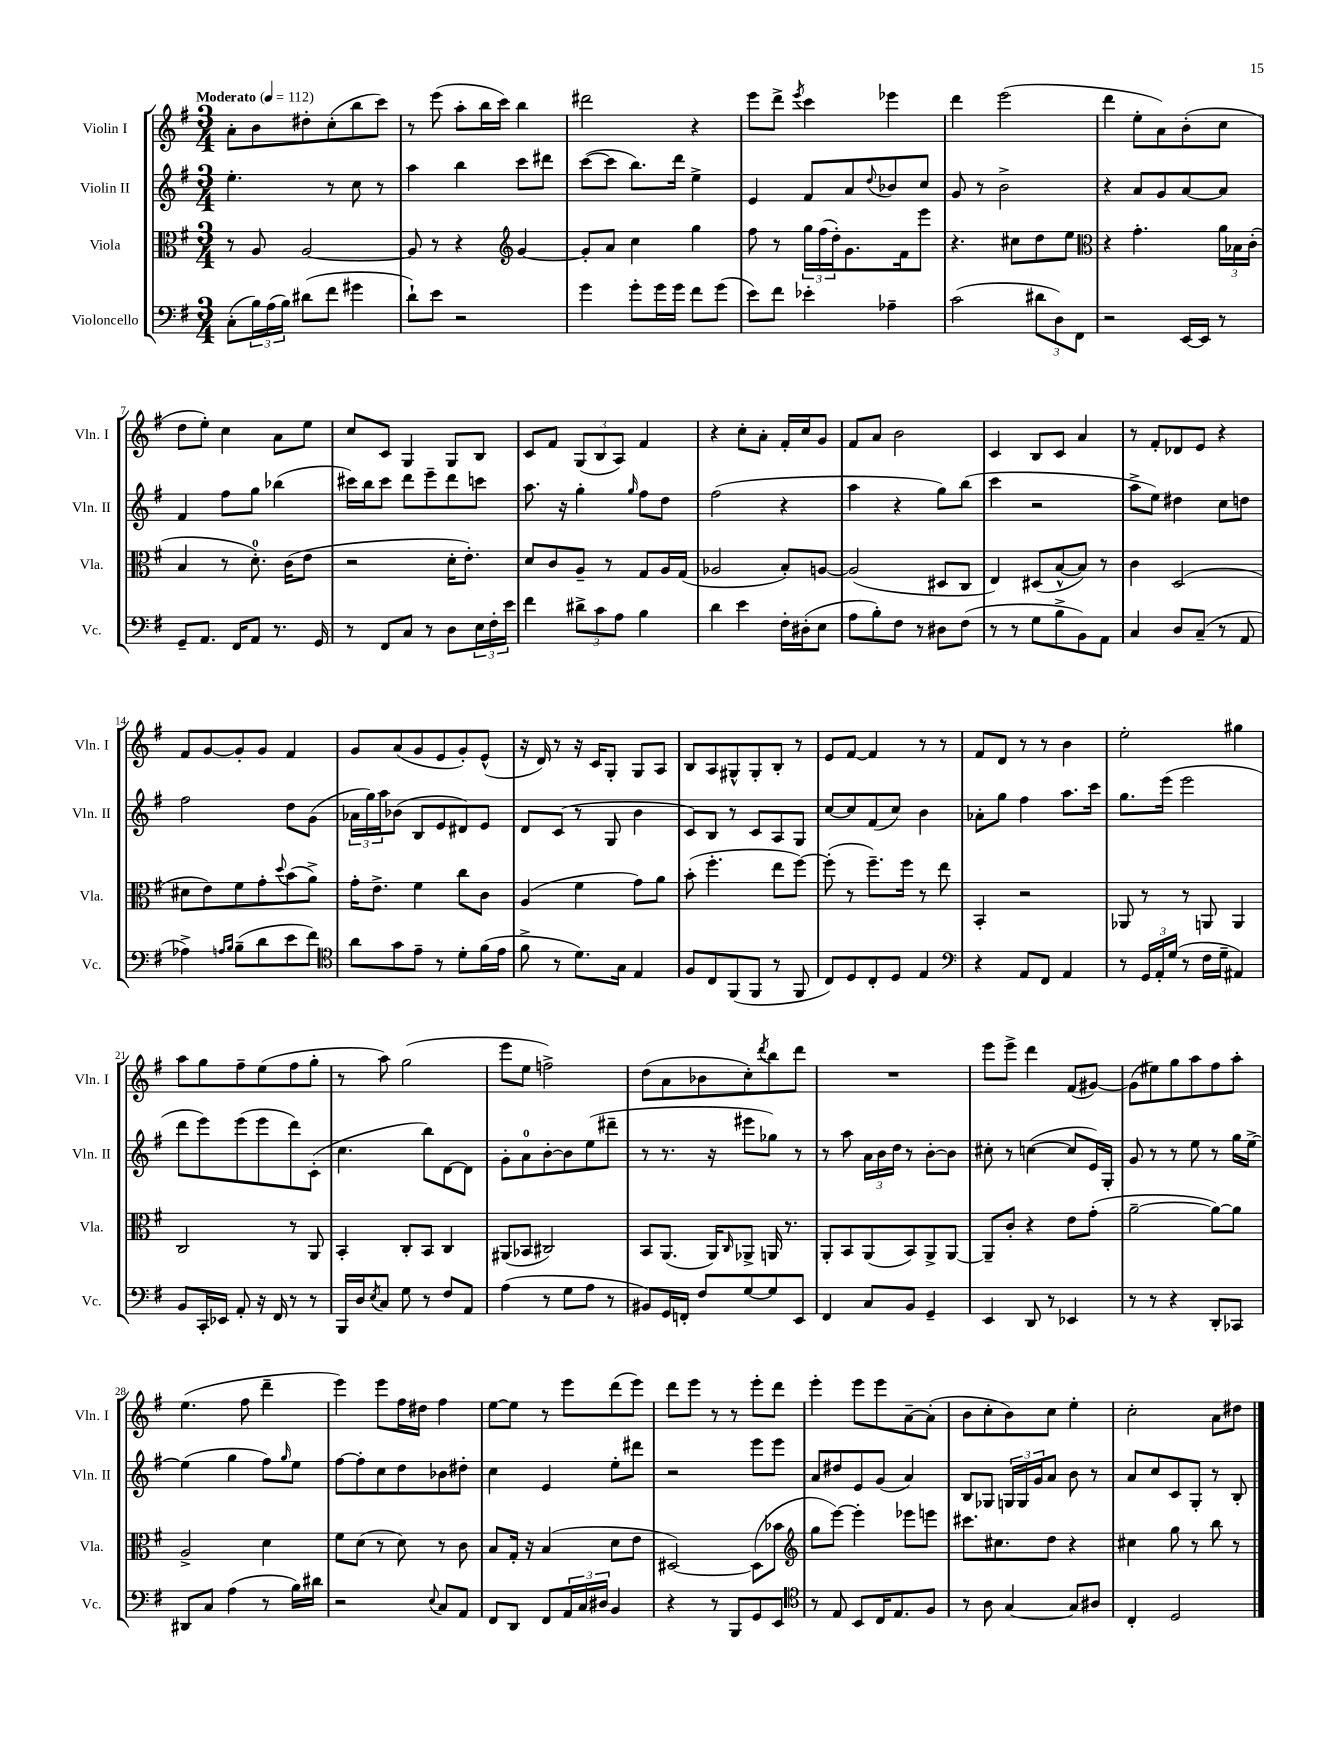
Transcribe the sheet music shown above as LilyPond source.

<<
\new StaffGroup <<
\new Staff = "s0" \with { instrumentName = "Violin I" shortInstrumentName = "Vln. I" } {
    \clef treble \key g \major \numericTimeSignature \time 3/4 \tempo "Moderato" 4 = 112
    a'8-. b'8 dis''8-. c''8-.( b''8 c'''8) |
    r8 e'''8( a''8-. b''16 c'''16) b''4 |
    dis'''2 r4 |
    e'''8 d'''8-> \acciaccatura { e'''8 } c'''4 ees'''4 |
    d'''4 e'''2( |
    d'''4 e''8-. a'8) b'8-.( c''8 |
    d''8 e''8-.) c''4 a'8 e''8 |
    c''8 c'8 g4 g8 b8 |
    c'8 fis'8 \tuplet 3/2 { g8( b8 a8) } fis'4 |
    r4 c''8-. a'8-. fis'16-. c''16 g'8 |
    fis'8 a'8 b'2 |
    c'4 b8 c'8 a'4 |
    r8 fis'8-. des'8 e'8 r4 |
    fis'8 g'8~ g'8-. g'8 fis'4 |
    g'8 a'8( g'8 e'8 g'8-.) e'8-^( |
    r16 d'16) r8 r16 c'16 g8-. g8 a8 |
    b8 a8 gis8-^ gis8-. b8-. r8 |
    e'8 fis'8~ fis'4 r8 r8 |
    fis'8 d'8 r8 r8 b'4 |
    e''2-. gis''4 |
    a''8 g''8 fis''8-- e''8( fis''8 g''8-. |
    r8 a''8) g''2( |
    e'''8 e''8 f''2->) |
    d''8( a'8 bes'8 c''8-.) \acciaccatura { d'''8 } b''8 d'''8 |
    R2. |
    e'''8 e'''8-> d'''4 fis'8( gis'8~) |
    gis'8( eis''8) g''8 a''8 fis''8 a''8-. |
    e''4.( fis''8 d'''4-- |
    e'''4) e'''8 fis''16 dis''16 fis''4 |
    e''8~ e''8 r8 e'''8 d'''8( e'''8) |
    d'''8 e'''8 r8 r8 e'''8-. d'''8 |
    e'''4-. e'''8 e'''8 a'8~-- a'8-.( |
    b'8 c''8-. b'8) c''8 e''4-. |
    c''2-. a'8 dis''8 \bar "|." |
}
\new Staff = "s1" \with { instrumentName = "Violin II" shortInstrumentName = "Vln. II" } {
    \clef treble \key g \major \numericTimeSignature \time 3/4
    e''4.-. r8 c''8 r8 |
    a''4 b''4 c'''8 dis'''8 |
    c'''8~( c'''8 b''8.) d'''16 e''4-> |
    e'4 fis'8 a'8 \appoggiatura { d''8 } bes'8 c''8 |
    g'8 r8 b'2-> |
    r4 a'8 g'8 a'8~ a'8 |
    fis'4 fis''8 g''8 bes''4( |
    cis'''16) b''16 cis'''8 d'''8 e'''8-- d'''8 c'''8 |
    a''8. r16 g''4-. \grace { g''16 } fis''8 d''8 |
    fis''2( r4 |
    a''4 r4 g''8) b''8( |
    c'''4 r2 |
    a''8-> e''8) dis''4 c''8 d''8 |
    fis''2 d''8 g'8( |
    \tuplet 3/2 { aes'16 g''16) a''16 } bes'8( b8 e'8 dis'8) e'8 |
    d'8 c'8( r8 g8 b'4 |
    c'8) b8 r8 c'8 a8 g8 |
    c''8~ c''8 fis'8( c''8) b'4 |
    aes'8-. g''8 fis''4 a''8. c'''16 |
    g''8. e'''16( e'''2 |
    d'''8 e'''8) e'''8( e'''8 d'''8) c'8-.( |
    c''4. b''8) d'8~ d'8 |
    g'8-. a'8-0 b'8~-. b'8 e''8( dis'''8-- |
    r8 r8. r16 eis'''8 ges''8) r8 |
    r8 a''8 \tuplet 3/2 { a'16 b'16 d''16 } r8 b'8~-. b'8 |
    cis''8-. r8 c''4~( c''8 e'16) g16-. |
    g'8 r8 r8 e''8 r8 g''16 e''16~-> |
    e''4( g''4 fis''8) \grace { g''16 } e''8 |
    fis''8~ fis''8-. c''8 d''8 bes'8 dis''8-. |
    c''4 e'4 e''8-. dis'''8 |
    r2 e'''8 e'''8 |
    a'8 dis''8 e'8 g'8( a'4) |
    b8 ges8 \tuplet 3/2 { g16 g16 g'16 } a'8 b'8 r8 |
    a'8 c''8 c'8 g8-. r8 b8-. \bar "|." |
}
\new Staff = "s2" \with { instrumentName = "Viola" shortInstrumentName = "Vla." } {
    \clef alto \key g \major \numericTimeSignature \time 3/4
    r8 a8 a2~ |
    a8 r8 r4 \clef treble g'4~ |
    g'8-. a'8 c''4 g''4 |
    fis''8 r8 \tuplet 3/2 { g''16 fis''16( d''16-.) } g'8. fis'16 e'''8 |
    r4. cis''8 d''8 e''8 |
    \clef alto r4 g'4.-. \tuplet 3/2 { a'16 bes16 c'16-.( } |
    b4 r8 d'8.-0-.) c'16( e'8 |
    r2 d'16-. e'8.-.) |
    d'8 c'8 a8-- r8 g8 a16 g16( |
    aes2 b8-.) a8~ |
    a2( dis8 c8 |
    e4) dis8( b8~-^ b8) r8 |
    c'4 d2( |
    dis'8 e'8) fis'8 g'8-. \appoggiatura { d''8 } b'8( a'8->) |
    g'16-. e'8.-> fis'4 c''8 c'8 |
    a4( fis'4 g'8) a'8 |
    b'8-.( fis''4.-. e''8 fis''8~) |
    fis''8-.( r8 fis''8.--) fis''16 r8 e''8 |
    b,4-. r2 |
    aes,8 r8 r8 a,8 a,4 |
    c2 r8 a,8 |
    b,4-. c8-. b,8 c4 |
    ais,8( bes,8 cis2) |
    b,8 a,8.( a,16) \grace { c16 } aes,8-> a,16 r8. |
    a,8-. b,8 a,8( b,8) a,8-> a,8~ |
    a,8-- c'8-. r4 e'8 g'8-.( |
    a'2~-- a'8~) a'8 |
    a2-> d'4 |
    fis'8 d'8( r8 d'8) r8 c'8 |
    b8 g16-. r16 b4( d'8 e'8 |
    dis2~) dis8( bes'8 |
    \clef treble g''8 e'''8~) e'''4-. ees'''8 e'''8 |
    cis'''8. cis''8. d''8 r4 |
    cis''4 g''8 r8 b''8 r8 \bar "|." |
}
\new Staff = "s3" \with { instrumentName = "Violoncello" shortInstrumentName = "Vc." } {
    \clef bass \key g \major \numericTimeSignature \time 3/4
    c8-.( \tuplet 3/2 { b16) a16( b16) } dis'8( fis'8 gis'4 |
    d'8-!) e'8 r2 |
    g'4 g'8-. g'16 g'16 fis'8 g'8( |
    e'8) fis'8 ees'4-. aes4-- |
    c'2( \tuplet 3/2 { dis'8 d8) fis,8 } |
    r2 e,16~ e,16 r8 |
    g,8-- a,8. fis,16 a,8 r8. g,16 |
    r8 fis,8 c8 r8 d8 \tuplet 3/2 { e16 fis16-. e'16 } |
    fis'4 \tuplet 3/2 { dis'8-> c'8 a8 } b4 |
    d'4 e'4 fis16-. dis16-.( e8 |
    a8 b8-.) fis8 r8 dis8 fis8( |
    r8 r8 g8 b8-> b,8) a,8 |
    c4 d8 c8--( r8 a,8 |
    aes4->) \grace { a16 b16 } b8--( d'8 e'8 fis'8) |
    \clef tenor a'8 g'8 e'8-- r8 d'8-. fis'16( e'16 |
    fis'8-> r8 d'8.) g16 e4 |
    fis8 c8 fis,8( fis,8 r8 fis,8 |
    c8) d8 c8-. d8 e4 |
    \clef bass r4 a,8 fis,8 a,4 |
    r8 \tuplet 3/2 { g,16 a,16-. g16( } r8 fis16 g16-- ais,4) |
    b,8 c,16-. ees,16 a,8-. r16 fis,16 r8 r8 |
    b,,16 d16 \acciaccatura { e8 } c8 g8 r8 fis8 a,8 |
    a4( r8 g8 a8 r8 |
    bis,8) g,16 f,16-. fis8 g8~ g8 e,8 |
    fis,4 c8 b,8 g,4-- |
    e,4 d,8 r8 ees,4 |
    r8 r8 r4 d,8-. ces,8 |
    dis,8 c8 a4( r8 b16) dis'16 |
    r2 \appoggiatura { e8 } c8 a,8 |
    fis,8 d,8 fis,8 \tuplet 3/2 { a,16 c16 dis16 } b,4 |
    r4 r8 b,,8 g,8 e,8 |
    \clef tenor r8 e8 b,8 c16 e8. fis8 |
    r8 a8 g4~ g8 ais8 |
    c4-. d2 \bar "|." |
}
>>
>>
